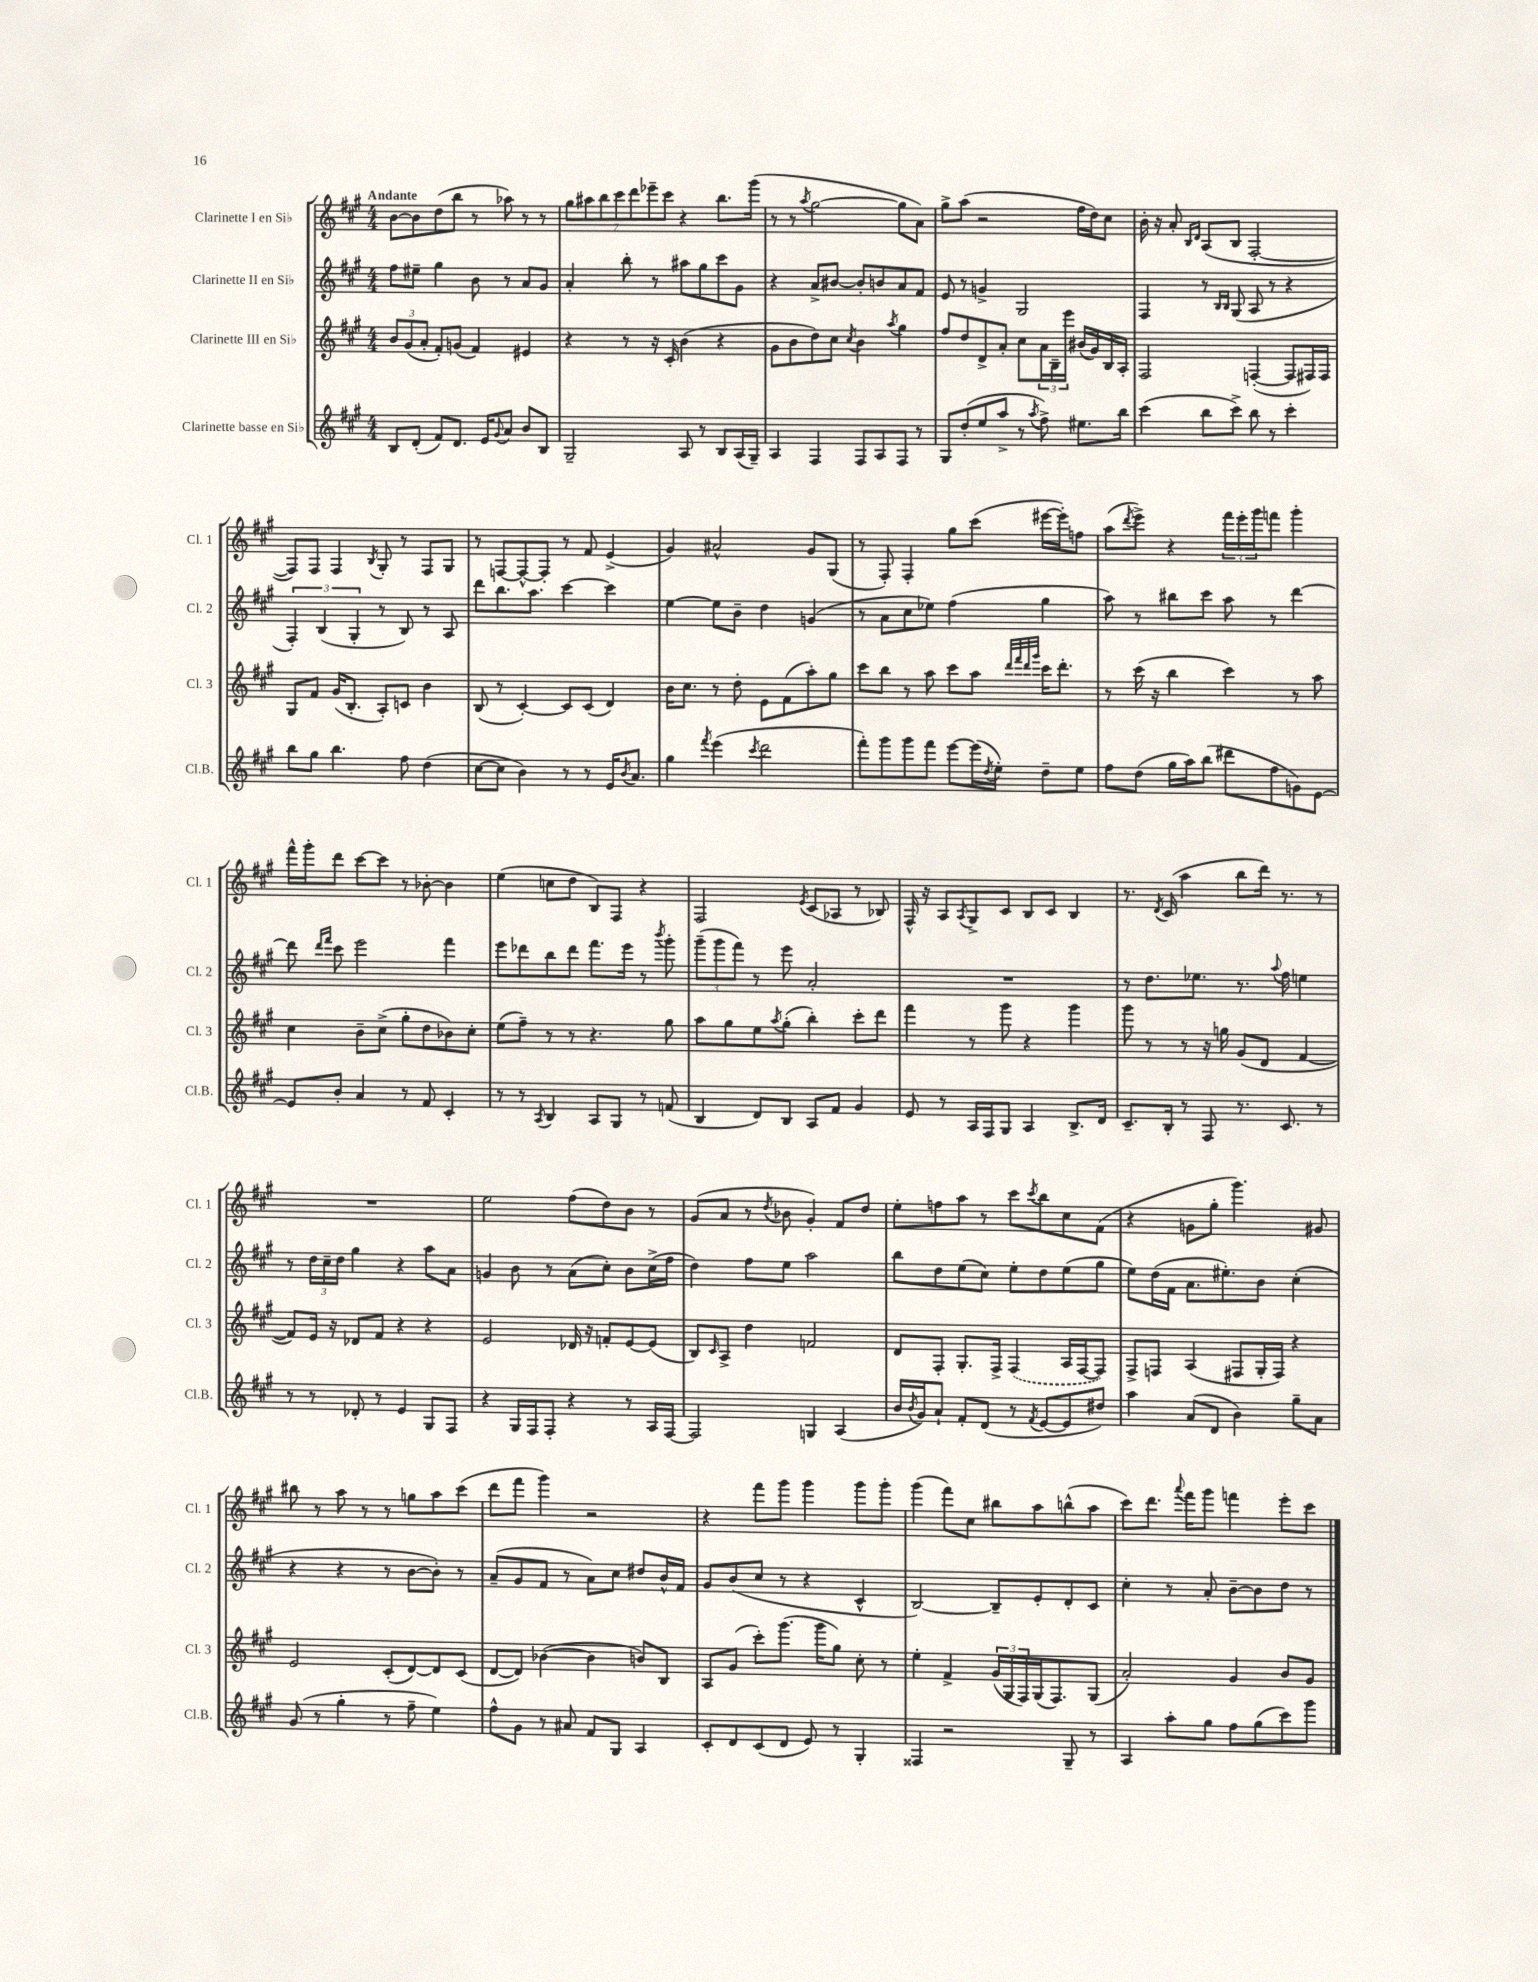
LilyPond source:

<<
\new StaffGroup <<
\new Staff = "s0" \with { instrumentName = "Clarinette I en Sib" shortInstrumentName = "Cl. 1" } {
    \clef treble \key a \major \numericTimeSignature \time 4/4 \tempo "Andante"
    b'8~ b'8 d''8( b''8 r8 aes''8) r8 r8 |
    \tuplet 7/4 { gis''8 ais''8 b''8 cis'''8 d'''8 ees'''8-- cis'''8 } r4 b''8. gis'''16( |
    r8 r8 \acciaccatura { a''8 } gis''2~ gis''8 a'8) |
    gis''8-> a''8( r2 fis''16 d''16) cis''8 |
    b'16-. r16 a'8-. \grace { b16 d'16 } a8( b8 fis2~-. |
    fis8) fis8 fis4 \acciaccatura { b8 } gis8-. r8 fis8 gis8 |
    r8 f8~ f8~-^ f8-. r8 fis'8 e'4->( |
    gis'4) ais'2-^ gis'8 gis8( |
    r8 fis8-.) fis4-. gis''8 cis'''8( eis'''16~ eis'''16-.) f''8 |
    a''8( \acciaccatura { d'''8 } e'''8->) r4 \tuplet 3/2 { fis'''16 e'''16-. gis'''16 } f'''8 gis'''4-. |
    fis'''16-^ gis'''16-. d'''8 cis'''8~ cis'''8 r8 bes'8~-. bes'4 |
    e''4( c''8 d''8 b8) fis8 r4 |
    fis2 \acciaccatura { e'8 } cis'8( aes8 r8 bes8) |
    fis16-^ r16 a8 \acciaccatura { a8 } gis8-> cis'8 b8 cis'8 b4 |
    r8. \acciaccatura { d'8 } cis'16( a''4 b''8 d'''16) r8. r8 |
    R1 |
    e''2 fis''8( d''8) b'8 r8 |
    gis'8( a'8 r8 \acciaccatura { d''8 } bes'8 gis'4-.) fis'8 d''8 |
    e''8-. f''8 a''8 r8 cis'''8 \acciaccatura { cis'''8 } b''8 cis''8 fis'8( |
    r4 g'8 gis''8-. gis'''4.) gis'8 |
    bis''8 r8 a''8 r8 r8 g''8 a''8 cis'''8( |
    d'''8 fis'''8 gis'''4) r2 |
    r4 fis'''8 gis'''8 gis'''4 gis'''8 gis'''8-. |
    gis'''4( fis'''8) cis''8 bis''8 a''8 b''8-^( a''8 |
    cis'''8) d'''8. \appoggiatura { a'''8 } fis'''16 gis'''8 f'''4 e'''8-. cis'''8 \bar "|." |
}
\new Staff = "s1" \with { instrumentName = "Clarinette II en Sib" shortInstrumentName = "Cl. 2" } {
    \clef treble \key a \major \numericTimeSignature \time 4/4
    fis''8 eis''8-- gis''4 b'8 r8 a'8 gis'8 |
    a'4-. b''8-. r8 ais''8 gis''8 cis'''8 gis'8 |
    r4 a'8-> bis'8~ bis'8-. b'8 a'8 fis'8 |
    e'8 r8 g'4-> gis2 |
    fis4 r8 \grace { b16 b16 } gis8( a8 r8 r4 |
    \tuplet 3/2 { fis4-.) b4( gis4-. } r8 b8) r8 a8 |
    d'''8 b''8. a''8. cis'''4~ cis'''4 |
    e''4~ e''8 b'8-- d''4 g'4( |
    r8 a'8 cis''8 ees''8) fis''4( gis''4 |
    a''8) r8 bis''8 cis'''8 a''8 r8 d'''4~ |
    d'''8 \grace { d'''16 fis'''16 } cis'''8 e'''2 fis'''4 |
    e'''8 des'''8 b''8 des'''8 fis'''8. e'''16 r8 \acciaccatura { b'''8 } gis'''8-. |
    \tuplet 3/2 { gis'''8--( gis'''8 fis'''8) } r8 e'''8 a'2-. |
    R1 |
    r8 d''8. ees''8. r8. \appoggiatura { a''8 } fis''16 e''4 |
    r8 \tuplet 3/2 { d''16 cis''16-- d''16 } gis''4 r4 a''8 a'8 |
    g'4 b'8 r8 a'8( cis''8-.) b'8 cis''16->( fis''16 |
    d''4) fis''8 e''8 a''2 |
    b''8 d''8 e''8( cis''8) e''8-. d''8 e''8( gis''8 |
    e''8) d''16( fis'16 a'8. eis''8.-.) b'8 cis''4-.( |
    r4 r4 r8 b'8~ b'8-.) r8 |
    a'8--( gis'8 fis'8 r8 a'8) cis''8 dis''8 b'16-^ fis'16 |
    gis'8 b'8( cis''8 r8 r4 cis'4-^ |
    b2~) b8-- e'8-. d'8-. cis'8 |
    cis''4-. r8 a'8-. b'8~-- b'8 d''8 r8 \bar "|." |
}
\new Staff = "s2" \with { instrumentName = "Clarinette III en Sib" shortInstrumentName = "Cl. 3" } {
    \clef treble \key a \major \numericTimeSignature \time 4/4
    \tuplet 3/2 { b'8 gis'8( a'8-. } fis'8-.) g'8( fis'4) eis'4 |
    r4 r8 r16 cis'16-. b'4( r4 |
    gis'8 b'8 d''8) cis''8 \acciaccatura { cis''8 } b'4 \acciaccatura { a''8 } gis''4 |
    fis''8 d''8 d'8-> a'8-. cis''8 \tuplet 3/2 { a'16 b16-- e'''16 } bis'16( gis'16) b16 a16-. |
    fis2 f4~-.( f8 fis16) fis16 |
    gis8 fis'8 gis'16( b8.-. a8-.) c'8 b'4 |
    b8( r8 cis'4~-.) cis'8 cis'8( d'4) |
    b'16 cis''8. r8 d''8-. e'8 fis'8( a''8-.) gis''8 |
    cis'''8 b''8 r8 a''8 cis'''8 a''8 \grace { d'''32 fis'''32 d'''32 gis'''32 } cis'''16 d'''8.-. |
    r8 cis'''16( r16 b''4 cis'''4) r8 a''8 |
    cis''4 b'8-- cis''8->( gis''8-. d''8 bes'8) cis''8-. |
    e''8( fis''8--) r8 r8 r4. gis''8 |
    a''8 gis''8 e''8 \acciaccatura { a''8 } gis''8-.( b''4-.) cis'''8-. d'''8 |
    fis'''4 r8 gis'''8 r4 gis'''4 |
    gis'''8 r8 r8 r16 g''16 gis'8( d'8 fis'4~ |
    fis'8) e'16 r16 des'8 fis'8 r4 r4 |
    e'2 des'16 r16 f'8-. e'8~ e'8( |
    b8) \grace { cis'16 } a8-> d''4 f'2 |
    d'8 fis8-. gis8.-. fis16-> \once \slurDashed fis4( a16 fis16~ fis8) |
    fis8-> f8 a4( fis8 gis16-. fis16) r4 |
    e'2 cis'8-.( d'8~) d'8 cis'8( |
    d'8~ d'8) bes'4~( bes'4 b'8) b8 |
    a8 gis'8( cis'''8-.) gis'''8.( gis'''16 gis''8) cis''8-. r8 |
    e''4-. fis'4-> \tuplet 3/2 { gis'16( gis16 fis16) } gis16( fis8.) gis8( |
    a'2-.) gis'4 b'8 gis'8 \bar "|." |
}
\new Staff = "s3" \with { instrumentName = "Clarinette basse en Sib" shortInstrumentName = "Cl.B." } {
    \clef treble \key a \major \numericTimeSignature \time 4/4
    b8 d'8-.( fis'8) d'8. e'16 \appoggiatura { gis'8 } a'8 b'8 b8 |
    gis2-- a8 r8 b8 a16( gis16--) |
    a4 fis4 fis8 a8 fis8 r8 |
    gis8 d''8-.( e''8 a''8-> r8 \acciaccatura { a''8 } fis''8->) eis''8. b''16 |
    cis'''4( b''8 cis'''8->) b''8 r8 cis'''4-. |
    b''8 gis''8 b''4. fis''8 d''4( |
    cis''8~ cis''8 b'4) r8 r8 e'16 \acciaccatura { b'8 } a'8. |
    gis''4 \acciaccatura { fis'''8 } e'''4( \acciaccatura { cis'''8 } d'''2 |
    fis'''8-.) gis'''8 gis'''8 fis'''8 e'''8~ e'''16( \acciaccatura { d''8 } e''16-.) d''8-- e''8 |
    fis''8 d''8( gis''16 a''16) b''8( dis'''8 fis''8 g'8) e'8~ |
    e'8 b'8-. a'4 r8 fis'8 cis'4-. |
    r8 r8 \acciaccatura { a8 } b4 a8 gis8 r8 f'8( |
    b4 d'8) b8 a8 fis'8 gis'4 |
    e'8 r8 a16 fis16 gis8 a4 b8.-> d'16 |
    cis'8.-- b16-. r8 fis8 r8. cis'8. r8 |
    r8 r8 des'8-. r8 e'4 gis8 fis8 |
    r4 gis16 fis16 fis8-. r4 r8 a16 fis16~ |
    fis2 g4 a4( |
    b'16 \acciaccatura { b'8 } gis'16) a'8-! fis'8-. d'8( r8 \acciaccatura { fis'8 } e'8~ e'8 dis''8) |
    a''4 a'8( d'8 b'4) gis''8-- a'8 |
    gis'8( r8 gis''4-. r8 fis''8-- e''4) |
    fis''8-^ gis'8 r8 ais'8 fis'8 gis8 a4 |
    cis'8-. d'8 cis'8( d'8 e'8) r8 gis4-. |
    fisis4 r2 gis8-- r8 |
    a4 a''8-. gis''8 fis''8 gis''8( cis'''8) gis'''8 \bar "|." |
}
>>
>>
\layout { \context { \Score \remove "Bar_number_engraver" } }
